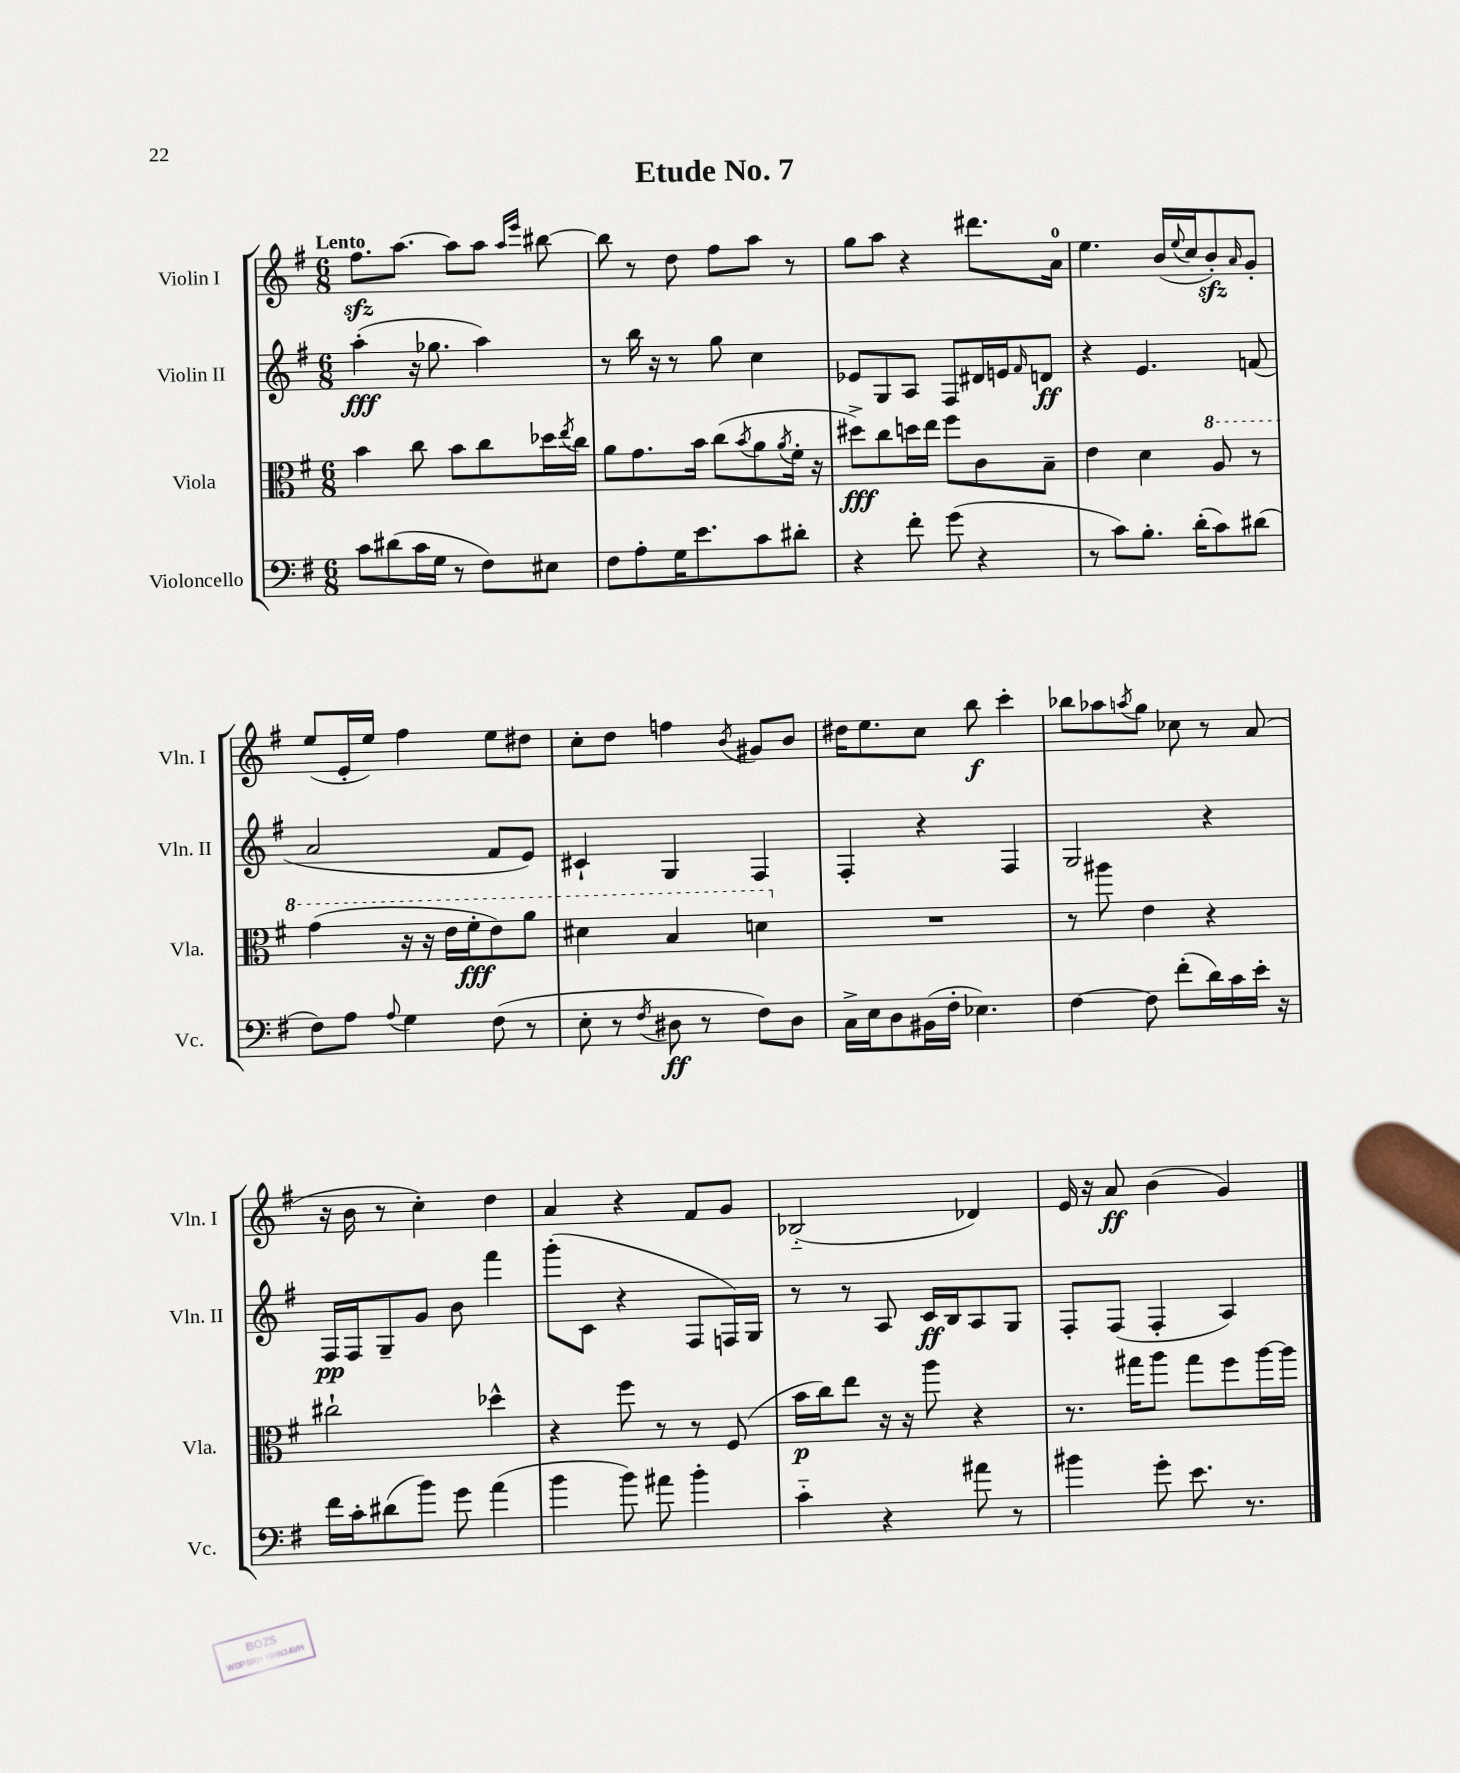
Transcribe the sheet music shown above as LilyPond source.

\header { title = "Etude No. 7" }
<<
\new StaffGroup <<
\new Staff = "s0" \with { instrumentName = "Violin I" shortInstrumentName = "Vln. I" } {
    \clef treble \key g \major \numericTimeSignature \time 6/8 \tempo "Lento"
    fis''8.\sfz a''8.~ a''8 a''8 \grace { a''16 e'''16 } bis''8~ |
    bis''8 r8 d''8 fis''8 a''8 r8 |
    g''8 a''8 r4 dis'''8. a'16-0 |
    e''4. b'16( \appoggiatura { e''8 } c''16 b'8-.\sfz) \grace { a'16 } g'8-. |
    e''8( e'16-. e''16) fis''4 e''8 dis''8 |
    c''8-. d''8 f''4 \acciaccatura { b'8 } gis'8 b'8 |
    dis''16 e''8. c''8 b''8\f c'''4-. |
    bes''8 aes''8 \acciaccatura { a''8 } g''8 ces''8 r8 a'8( |
    r16 b'16 r8 c''4-.) d''4 |
    a'4 r4 fis'8 g'8 |
    bes2-_( des'4) |
    e'16 r16 a'8\ff b'4( g'4) \bar "|." |
}
\new Staff = "s1" \with { instrumentName = "Violin II" shortInstrumentName = "Vln. II" } {
    \clef treble \key g \major \numericTimeSignature \time 6/8
    a''4-.\fff( r16 ges''8. a''4) |
    r8 b''16 r16 r8 g''8 c''4 |
    ees'8 g8 a8 fis8 dis'16 e'16 \grace { fis'16 } d'8\ff |
    r4 e'4. f'8( |
    a'2 fis'8 e'8) |
    cis'4-! g4 fis4 |
    fis4-. r4 fis4 |
    g2 r4 |
    fis16\pp fis16 g8-- g'8 b'8 fis'''4 |
    g'''8-.( c'8 r4 fis8 f16) g16 |
    r8 r8 a8 c'16\ff b16 a8 g8 |
    fis8-. fis8( fis4-. a4) \bar "|." |
}
\new Staff = "s2" \with { instrumentName = "Viola" shortInstrumentName = "Vla." } {
    \clef alto \key g \major \numericTimeSignature \time 6/8
    b'4 c''8 b'8 c''8 des''16 \acciaccatura { e''8 } c''16 |
    a'8 g'8. b'16 c''8( \acciaccatura { b'8 } a'8 \acciaccatura { a'8 } fis'16-. r16 |
    dis''8->\fff) c''8 d''16 e''16 fis''8 c'8 b8-- |
    e'4 d'4 \ottava #1 a'8 r8 |
    g''4( r16 r16 e''16 fis''16-.\fff e''8) a''8 |
    dis''4 b'4 d''4 \ottava #0 |
    R2. |
    r8 ais''8 e'4 r4 |
    cis''2-! des''4-^ |
    r4 fis''8 r8 r8 fis8( |
    b'16\p c''16) e''8 r16 r16 a''8 r4 |
    r8. gis''16 a''8 gis''8 fis''8 a''16~ a''16 \bar "|." |
}
\new Staff = "s3" \with { instrumentName = "Violoncello" shortInstrumentName = "Vc." } {
    \clef bass \key g \major \numericTimeSignature \time 6/8
    c'8 dis'8( c'16 g16 r8 fis8) eis8 |
    fis8 a8-. g16 e'8. c'8 dis'8-. |
    r4 fis'8-. g'8( r4 |
    r8 c'8) b8.-. d'16-.( c'8) dis'8( |
    fis8) a8 \appoggiatura { a8 } g4 fis8( r8 |
    e8-. r8 \acciaccatura { fis8 } dis8\ff r8 fis8) dis8 |
    c16-> e16 d8 bis,16( fis16-. ees4.) |
    fis4~ fis8 fis'8-.( d'16) c'16 e'16-. r16 |
    fis'16 c'16-. dis'8( b'8) g'8 a'4( |
    b'4 b'8) ais'8 b'4-. |
    c'4-_ r4 ais'8 r8 |
    bis'4 g'8-. e'8. r8. \bar "|." |
}
>>
>>
\layout { \context { \Score \remove "Bar_number_engraver" } }
